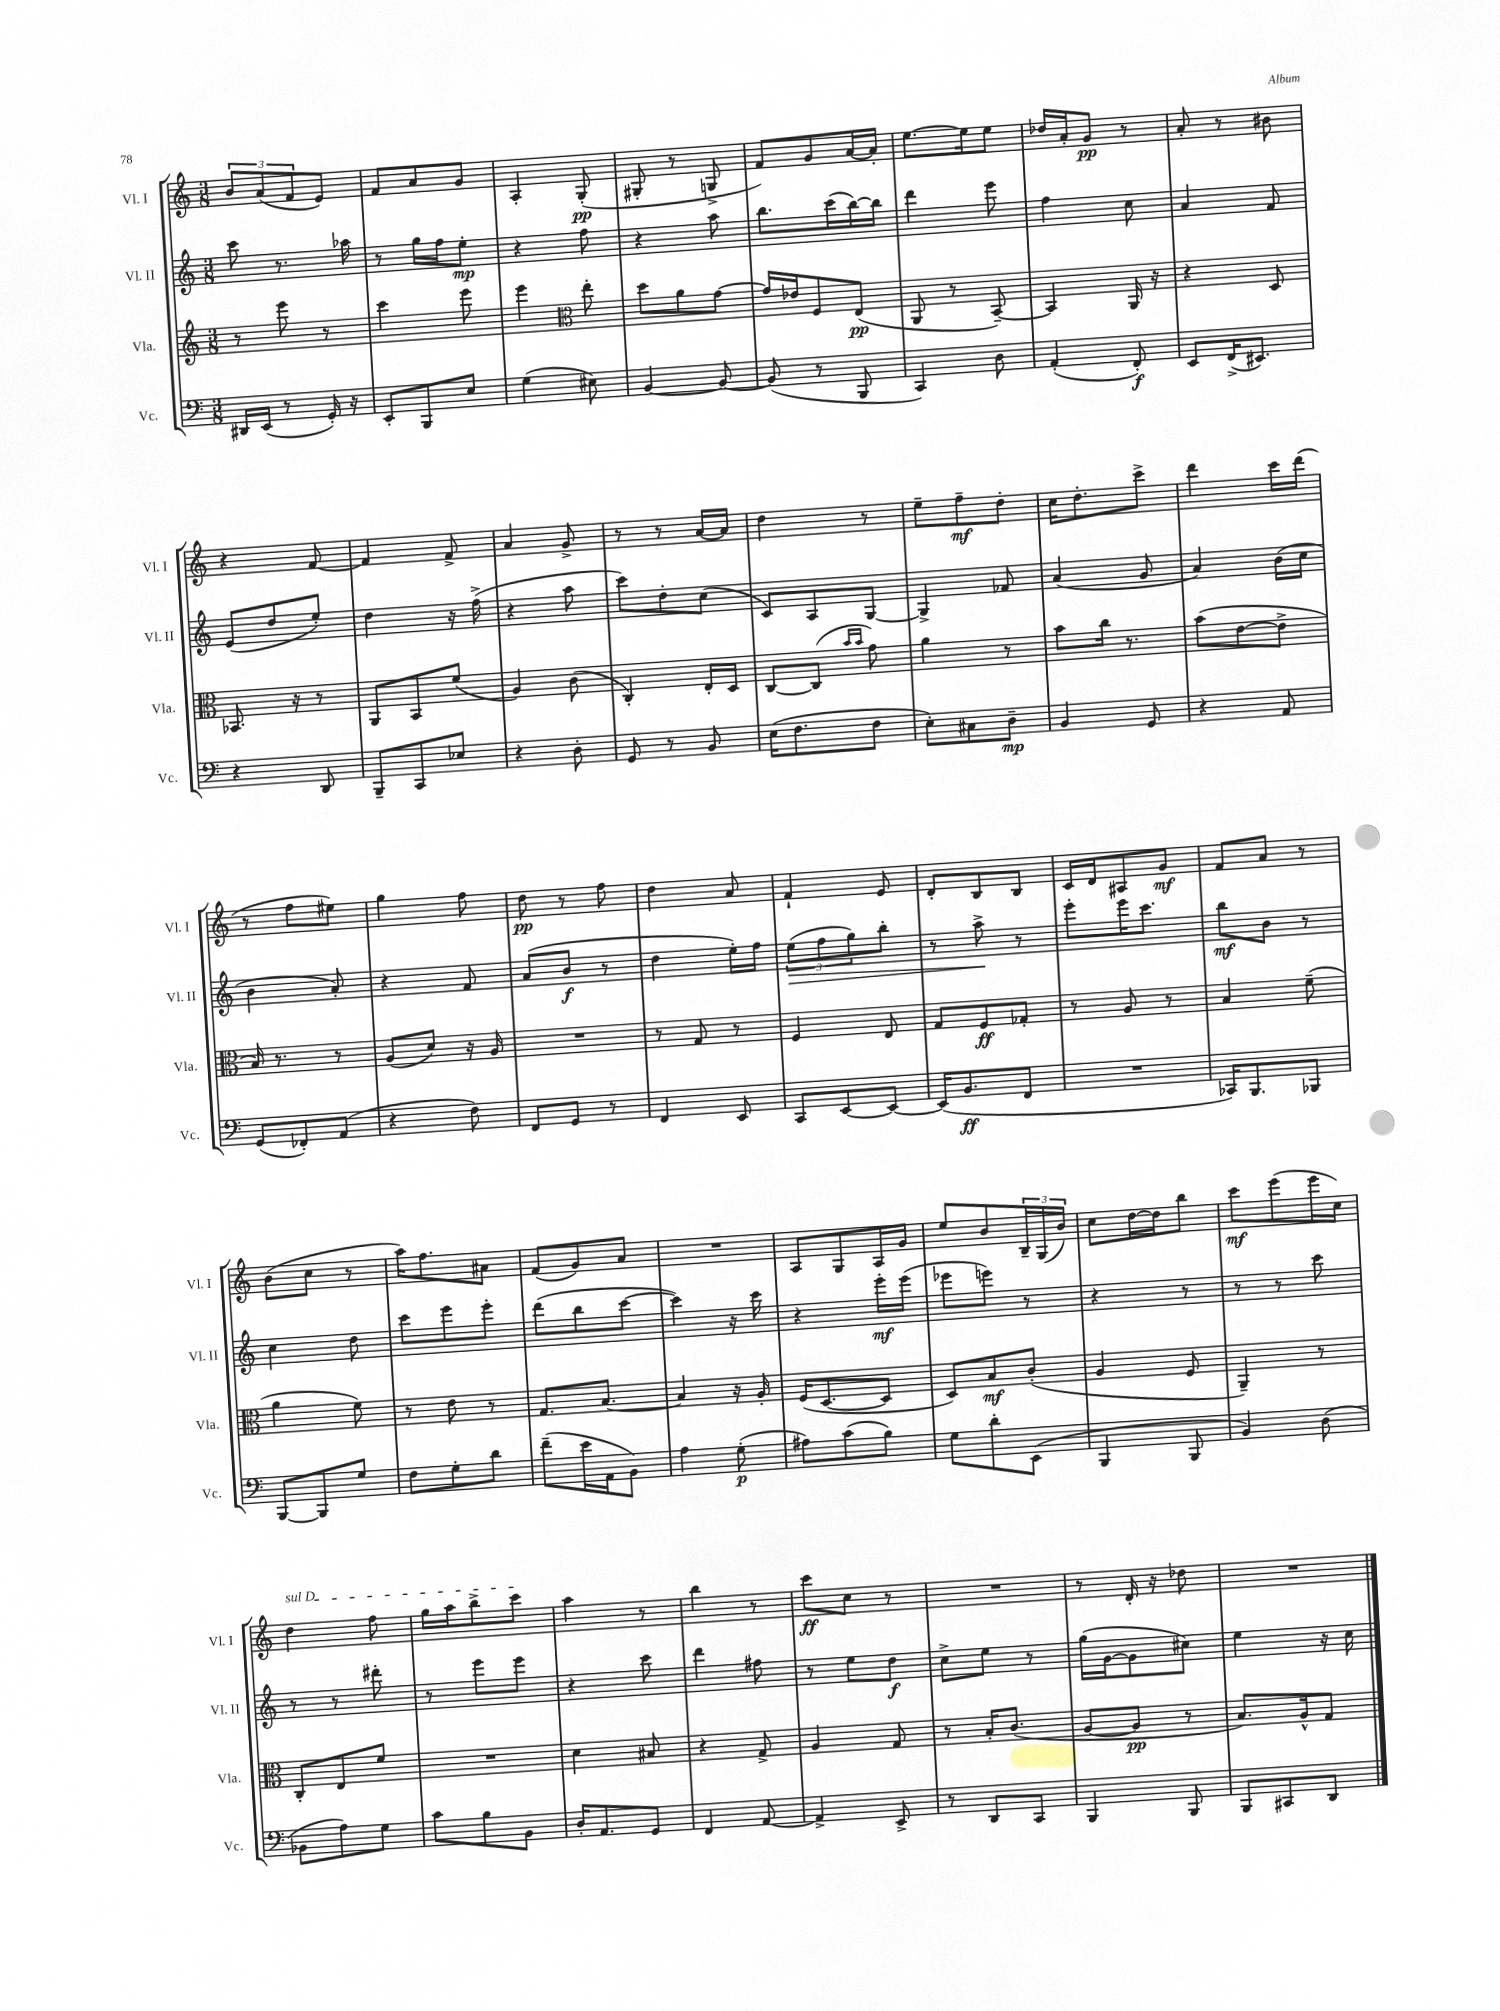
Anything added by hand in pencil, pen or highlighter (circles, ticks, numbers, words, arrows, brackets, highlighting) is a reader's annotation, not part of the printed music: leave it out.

**kern	**kern	**kern	**kern
*staff4	*staff3	*staff2	*staff1
*clefF4	*clefG2	*clefG2	*clefG2
*k[]	*k[]	*k[]	*k[]
*M3/8	*M3/8	*M3/8	*M3/8
16DD#/LL	8r	8ccc\	12b/L
(16EE/JJ	.	.	.
.	.	.	(12a/
8r	8eee\	8.r	.
.	.	.	12f/
16GG'/)	8r	.	8e/J)
16r	.	16aa-\	.
=	=	=	=
8EE'/L	4ccc\	8r	8f/L
8BBB/	.	16gg\LL	8a/
.	.	16ff\J	.
8E/J	8eee\	8ee'\J	8g/J
=	=	=	=
(4G\	4eee\	4r	4A'/
*	*clefC3	*	*
8E#\)	8ee'\	8ff\	(8G'/
=	=	=	=
[4BB/	8dd\L	4r	8G#'/
.	8a\	.	8r
8BB/_	[8g\J	8aa\	8G^/
=	=	=	=
(8BB/]	16g/]LL	8.bb\L	8f/L)
.	16e-/J	.	.
8r	8F/	.	8g/
.	.	(16ccc\L	.
8BBB/	(8E/J	[16bb\)	[16a/L
.	.	16bb\]JJ	16a'/]JJ
=	=	=	=
4CC/)	8AA/	4ddd\	[8.ee\L
.	8r	.	.
.	.	.	16ee\]k
8D\	[8BB~/)	8eee\	8ee\J
=	=	=	=
(4AA'/	4BB/]	4ff\	16dd-/LL
.	.	.	16a'/J
.	.	.	8g/J
8FF'/)	16AA/	8cc\	8r
.	16r	.	.
=	=	=	=
8EE/L	4r	4a/	8a'/
(16FF^/K	.	.	8r
8.EE#/J)	.	.	.
.	8D/	8f/	8b#\
=	=	=	=
4r	8.BB-/	(8e/L	4r
.	.	8dd/	.
.	16r	.	.
8DD/	8r	8ee'/J)	[8f/
=	=	=	=
8BBB~/L	8AA/L	4dd\	4f/]
8CC/	8BB/	.	.
8E-/J	(8f/J	16r	8f^/
.	.	(16ff^\	.
=	=	=	=
4r	4A/)	4r	4a/
8D'\	(8c\	8aa\	8g^/
=	=	=	=
8GG/	4C'/)	8ccc\L)	8r
8r	.	8dd'\	8r
8BB/	16E'/LL	(8cc\J	[16a/LL
.	16D/JJ	.	16a/]JJ
=	=	=	=
(16E\LK	[8C/L	8c/L)	4dd\
8.F\	.	.	.
.	(8C/]J	8A/	.
.	16qqb/LL	.	.
.	16qqb/JJ	.	.
8F\J	8g\)	[8G/J	8r
=	=	=	=
8E'\L)	4a\	4G^/]	8ee~\L
8C#\	.	.	8ff~\
8D~\J	8r	8f-/	8dd'\J
=	=	=	=
4BB/	8b\L	(4a/	16cc\LK
.	.	.	8.dd'\
.	16cc\Jk	.	.
.	8.r	.	.
8GG/	.	8g/	8ccc^\J
=	=	=	=
4r	(8b\L	4a/)	4ddd\
.	[8e\	.	.
8AA/	8e^\]J	(16b\LL	16ccc\LL
.	.	16cc\JJ	(16ddd\JJ
=	=	=	=
(8GG/L	16B/)	4b\	8r
.	8.r	.	.
8FF-'/)	.	.	8ff\L
(8AA/J	8r	8a'/)	8ee#\J)
=	=	=	=
4r	(8A/L	4r	4gg\
.	8d/J)	.	.
8F\)	16r	8f/	8ff\
.	16A/	.	.
=	=	=	=
8FF/L	4.r	(8a/L	8dd\
8GG/J	.	8b/J	8r
8r	.	8r	8ff\
=	=	=	=
4FF/	8r	4dd\	4dd\
.	8G/	.	.
8EE/	8r	16ee'\LL)	8a/
.	.	16ff\JJ	.
=	=	=	=
8CC/L	4F/	(12ee\L	4f`/
.	.	12ff\	.
[8EE/	.	.	.
.	.	12gg\)	.
8EE/_J	8E/	8bb'\J	8e/
=	=	=	=
(16EE/]LK	8G/L	8r	8d'/L
8.BB/	.	.	.
.	8F/	8aa^\	8B/
8FF/J	8G-'/J	8r	8B/J
=	=	=	=
4.r	8r	8eee'\L	16c/LL
.	.	.	16d/J
.	8A/	16eee\K	8A#/
.	.	8.ccc\J	.
.	8r	.	8g/J
=	=	=	=
16CC-/LK)	4B/	8bb\L	8f/L
8.BBB/	.	.	.
.	.	8b\J	8a/J
8BBB-/J	(8f~\	8r	8r
=	=	=	=
[8BBB/L	4a\	4cc\	(8b\L
8BBB/]	.	.	8cc\J
8G/J	8f\)	8dd\	8r
=	=	=	=
8F\L	8r	8ccc\L	16aa\LK)
.	.	.	8.ff\
8G'\	8e\	8eee\	.
8d\J	8r	8eee'\J	8a#\J
=	=	=	=
(8f~\L	8.G/L	(8ddd\L	(8f/L
16e\L	.	8bb\	8g/)
16AA\J	[8.B/J	.	.
8BB\J)	.	[8ccc\J	8a/J
=	=	=	=
4A\	4B/]	4ccc\])	4.r
(8G'\	16r	16r	.
.	16A'/	16ccc\	.
=	=	=	=
8A#\L)	(16F/LK	4r	8A/L
.	[8.D/	.	.
(8c\	.	.	8G/
8B\J)	8D/]J	16eee'\LL	16A/L
.	.	(16eee\JJ	16g/JJ
=	=	=	=
8G\L	8D/L)	8eee-\L	8ee/L
8d'\	8B/	8eee\J)	8b/
(8EE\J	(8c'/J	8r	24B~/L
.	.	.	(24G/
.	.	.	24b/JJ)
=	=	=	=
4BBB/	4A/	4r	8cc\L
.	.	.	[16dd\L
.	.	.	16dd\]J
8BBB/	8F/	8r	8bb\J
=	=	=	=
4BB/)	4AA~/)	8r	8ccc\L
.	.	8r	(8eee\
(8D\	8r	8ccc\	16eee\L
.	.	.	16cc\JJ)
=	=	=	=
8BB-\L	8C'/L	8r	4dd\
8A\)	8E/	8r	.
8G\J	8f/J	8ddd#'\	8ff\
=	=	=	=
8c\L	4.r	8r	16gg\LL
.	.	.	16aa\J
8B\	.	8eee\L	8bb^\
8BB\J	.	8eee\J	8ccc\J
=	=	=	=
16D'/LK	4d\	4r	4aa\
8.AA/	.	.	.
8GG/J	8B#/	8ccc\	8r
=	=	=	=
4FF/	4r	4ddd\	4bb\
[8AA/	8G^/	8ff#\	8r
=	=	=	=
4AA^/]	4A/	8r	8ccc\L
.	.	8ee\L	8cc\J
8EE^/	8G/	8dd\J	8r
=	=	=	=
8r	8r	8cc^\L	4.r
8DD/L	16B'/LK	8ee\J	.
.	(8.c/J	.	.
8CC/J	.	8r	.
=	=	=	=
4BBB/	[8A/L	(16gg\LL	8r
.	.	[16g\J	.
.	8A/]J	8g\]	16d'/
.	.	.	16r
8BBB/	8r	8cc#\J)	8dd-\
=	=	=	=
8BBB/L	8.B/L)	4ee\	4.r
8CC#/	.	.	.
.	16A^^/k	.	.
8DD/J	8G/J	16r	.
.	.	16cc\	.
==	==	==	==
*-	*-	*-	*-
